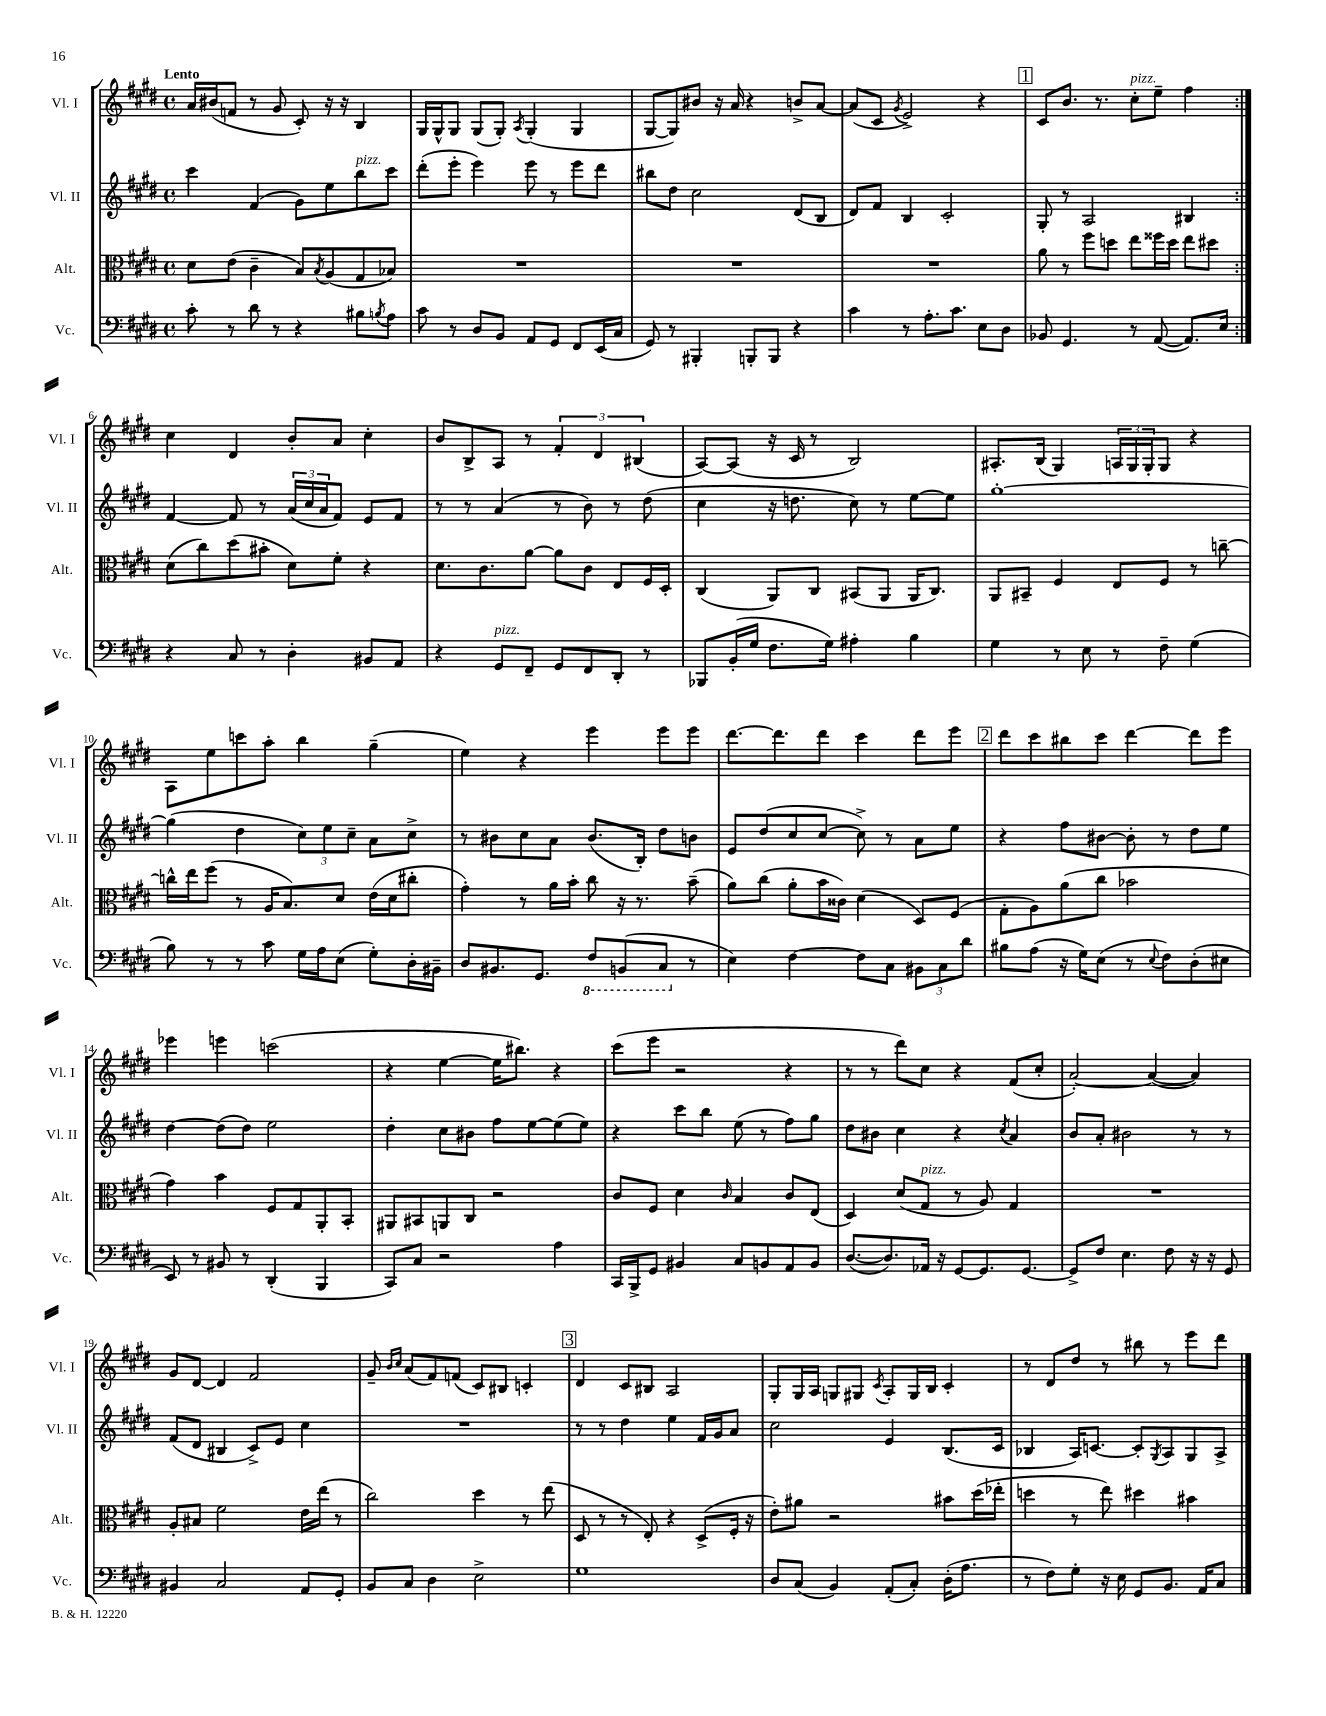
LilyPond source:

<<
\new StaffGroup <<
\new Staff = "s0" \with { instrumentName = "Vl. I" shortInstrumentName = "Vl. I" } {
    \clef treble \key e \major \defaultTimeSignature \time 4/4 \tempo "Lento"
    \repeat volta 2 { a'16 bis'16( f'8 r8 gis'8 cis'8-.) r16 r16 b4 |
    gis16 gis16-^ gis8 gis8( gis8-.) \acciaccatura { a8 } gis4-.( gis4 |
    gis8~ gis8) bis'8 r16 a'16 r4 b'8-> a'8~ |
    a'8( cis'8 \acciaccatura { gis'8 } e'2->) r4 |
    \mark \markup { \box "1" } cis'8 b'8. r8. cis''8-.^\markup { \italic "pizz." } e''8-- fis''4 | }
    cis''4 dis'4 b'8-. a'8 cis''4-. |
    b'8 b8-> a8 r8 \tuplet 3/2 { fis'4-. dis'4 bis4( } |
    a8~) a8( r16 cis'16 r8 b2) |
    ais8.-. b16( gis4) \tuplet 3/2 { a16 gis16 gis16-. } gis8 r4 |
    a8 e''8 c'''8 a''8-. b''4 gis''4--( |
    e''4) r4 e'''4 e'''8 e'''8 |
    dis'''8.~ dis'''8. dis'''8 cis'''4 dis'''8 e'''8 |
    \mark \markup { \box "2" } dis'''8 cis'''8 bis''8 cis'''8 dis'''4~ dis'''8 e'''8 |
    ees'''4 e'''4 c'''2( |
    r4 e''4~ e''16 bis''8.) r4 |
    cis'''8( e'''8 r2 r4 |
    r8 r8 dis'''8) cis''8 r4 fis'8( cis''8-. |
    a'2~-.) a'4~( a'4) |
    gis'8 dis'8~ dis'4 fis'2 |
    gis'8-- \grace { b'16 cis''16 } a'8( fis'8) f'8( cis'8) bis8 c'4-. |
    \mark \markup { \box "3" } dis'4 cis'8 bis8 a2 |
    gis8-. gis16 a16 g8 gis8 \acciaccatura { cis'8 } a8-. gis16 b16 cis'4-. |
    r8 dis'8 dis''8 r8 bis''8 r8 e'''8 dis'''8 \bar "|." |
}
\new Staff = "s1" \with { instrumentName = "Vl. II" shortInstrumentName = "Vl. II" } {
    \clef treble \key e \major \defaultTimeSignature \time 4/4
    \repeat volta 2 { cis'''4 fis'4( gis'8) e''8 b''8^\markup { \italic "pizz." } cis'''8 |
    dis'''8-.( e'''8-. e'''4) e'''8 r8 e'''8 dis'''8 |
    bis''8 dis''8 cis''2 dis'8( b8 |
    dis'8) fis'8 b4 cis'2-. |
    \mark \markup { \box "1" } gis8-. r8 a2 bis4 | }
    fis'4~ fis'8 r8 \tuplet 3/2 { a'16( cis''16 a'16 } fis'8) e'8 fis'8 |
    r8 r8 a'4( r8 b'8) r8 dis''8( |
    cis''4 r16 d''8. cis''8) r8 e''8~ e''8 |
    gis''1~-. |
    gis''4( dis''4 \tuplet 3/2 { cis''8) e''8 cis''8-- } a'8 cis''8-> |
    r8 bis'8 cis''8 a'8 bis'8.( b16-.) dis''8 b'8 |
    e'8 dis''8( cis''8 cis''8~ cis''8->) r8 a'8 e''8 |
    \mark \markup { \box "2" } r4 fis''8 bis'8~ bis'8-. r8 dis''8 e''8 |
    dis''4~ dis''8( dis''8) e''2 |
    dis''4-. cis''8 bis'8 fis''8 e''8~ e''8( e''8) |
    r4 cis'''8 b''8 e''8( r8 fis''8) gis''8 |
    dis''8 bis'8 cis''4 r4 \acciaccatura { cis''8 } a'4 |
    b'8 a'8-. bis'2 r8 r8 |
    fis'8( dis'8 bis4 cis'8->) e'8 cis''4 |
    R1 |
    \mark \markup { \box "3" } r8 r8 dis''4 e''4 fis'16 gis'16 a'8 |
    cis''2 e'4 b8.( cis'16 |
    bes4 a16) c'8.~ c'8-. \acciaccatura { gis8 } a8 gis8 a8-> \bar "|." |
}
\new Staff = "s2" \with { instrumentName = "Alt." shortInstrumentName = "Alt." } {
    \clef alto \key e \major \defaultTimeSignature \time 4/4
    \repeat volta 2 { dis'8 e'8( cis'4-- b8) \acciaccatura { b8 } a8( gis8 bes8) |
    R1 |
    R1 |
    R1 |
    \mark \markup { \box "1" } a'8 r8 fis''8 d''8 e''8 fisis''16 d''16 e''8 dis''8 | }
    dis'8( cis''8) dis''8( bis'8-. dis'8) fis'8-. r4 |
    dis'8. cis'8. a'8~ a'8 cis'8 e8 fis16 dis16-. |
    cis4( a,8) cis8 bis,8( a,8 a,16 cis8.) |
    a,8 bis,8-- fis4 e8 fis8 r8 c''8~-- |
    c''16-^ e''16 fis''8( r8 a16 b8.) dis'8 e'16( dis'16 cis''8-. |
    gis'4-.) r8 a'16 b'16-. cis''8 r16 r8. b'8--( |
    a'8) cis''8( a'8-. b'16 cisis'16) dis'4( dis8) fis8( |
    \mark \markup { \box "2" } gis8-. a8) a'8( cis''8 bes'2 |
    gis'4) b'4 fis8 gis8 a,8-. b,8-. |
    ais,8 bis,8 a,8 cis8 r2 |
    cis'8 fis8 dis'4 \grace { cis'16 } b4 cis'8 e8( |
    dis4) dis'8( gis8^\markup { \italic "pizz." } r8 a8) gis4 |
    R1 |
    a8-. bis8 fis'2 e'16 e''16( r8 |
    cis''2) dis''4 r8 e''8( |
    \mark \markup { \box "3" } dis8 r8 r8 e8-.) r4 dis8->( fis16-. r16 |
    e'8-.) ais'8 r2 bis'8 dis''16( ees''16-. |
    d''4 r8 e''8) dis''4 bis'4 \bar "|." |
}
\new Staff = "s3" \with { instrumentName = "Vc." shortInstrumentName = "Vc." } {
    \clef bass \key e \major \defaultTimeSignature \time 4/4
    \repeat volta 2 { cis'8-. r8 dis'8 r8 r4 bis8 \acciaccatura { b8 } a8 |
    cis'8 r8 dis8 b,8 a,8 gis,8 fis,8 e,16( cis16 |
    gis,8) r8 bis,,4-. b,,8-. b,,8 r4 |
    cis'4 r8 a8.-. cis'8. e8 dis8 |
    \mark \markup { \box "1" } bes,8 gis,4. r8 a,8~( a,8.) e16 | }
    r4 cis8 r8 dis4-. bis,8 a,8 |
    r4 gis,8^\markup { \italic "pizz." } fis,8-- gis,8 fis,8 dis,8-. r8 |
    bes,,8 b,16-.( gis16 fis8. gis16) ais4-. b4 |
    gis4 r8 e8 r8 fis8-- gis4( |
    b8) r8 r8 cis'8 gis16 a16 e8( gis8-.) dis16-. bis,16-- |
    dis8 bis,8. gis,8. \ottava #-1 fis,8 b,,!8( cis,8 \ottava #0 r8 |
    e4) fis4~ fis8 cis8 \tuplet 3/2 { bis,8 cis8 dis'8 } |
    \mark \markup { \box "2" } bis8 a8( r16 gis16) e8( r8 \appoggiatura { e8 } fis8) dis8-.( eis8 |
    e,8) r8 bis,8 r8 dis,4-.( b,,4 |
    cis,8) cis8 r2 a4 |
    cis,16 b,,16-> gis,8 bis,4 cis8 b,8 a,8 b,8 |
    dis8.~( dis8.) aes,16 r16 gis,8~ gis,8. gis,8.~ |
    gis,8-> fis8 e4. fis8 r16 r16 gis,8 |
    bis,4 cis2 a,8 gis,8-. |
    b,8 cis8 dis4 e2-> |
    \mark \markup { \box "3" } gis1 |
    dis8 cis8( b,4) a,8-.( cis8-.) dis16-.( a8. |
    r8 fis8) gis8-. r16 e16 gis,8 b,8. a,16 cis8 \bar "|." |
}
>>
>>
